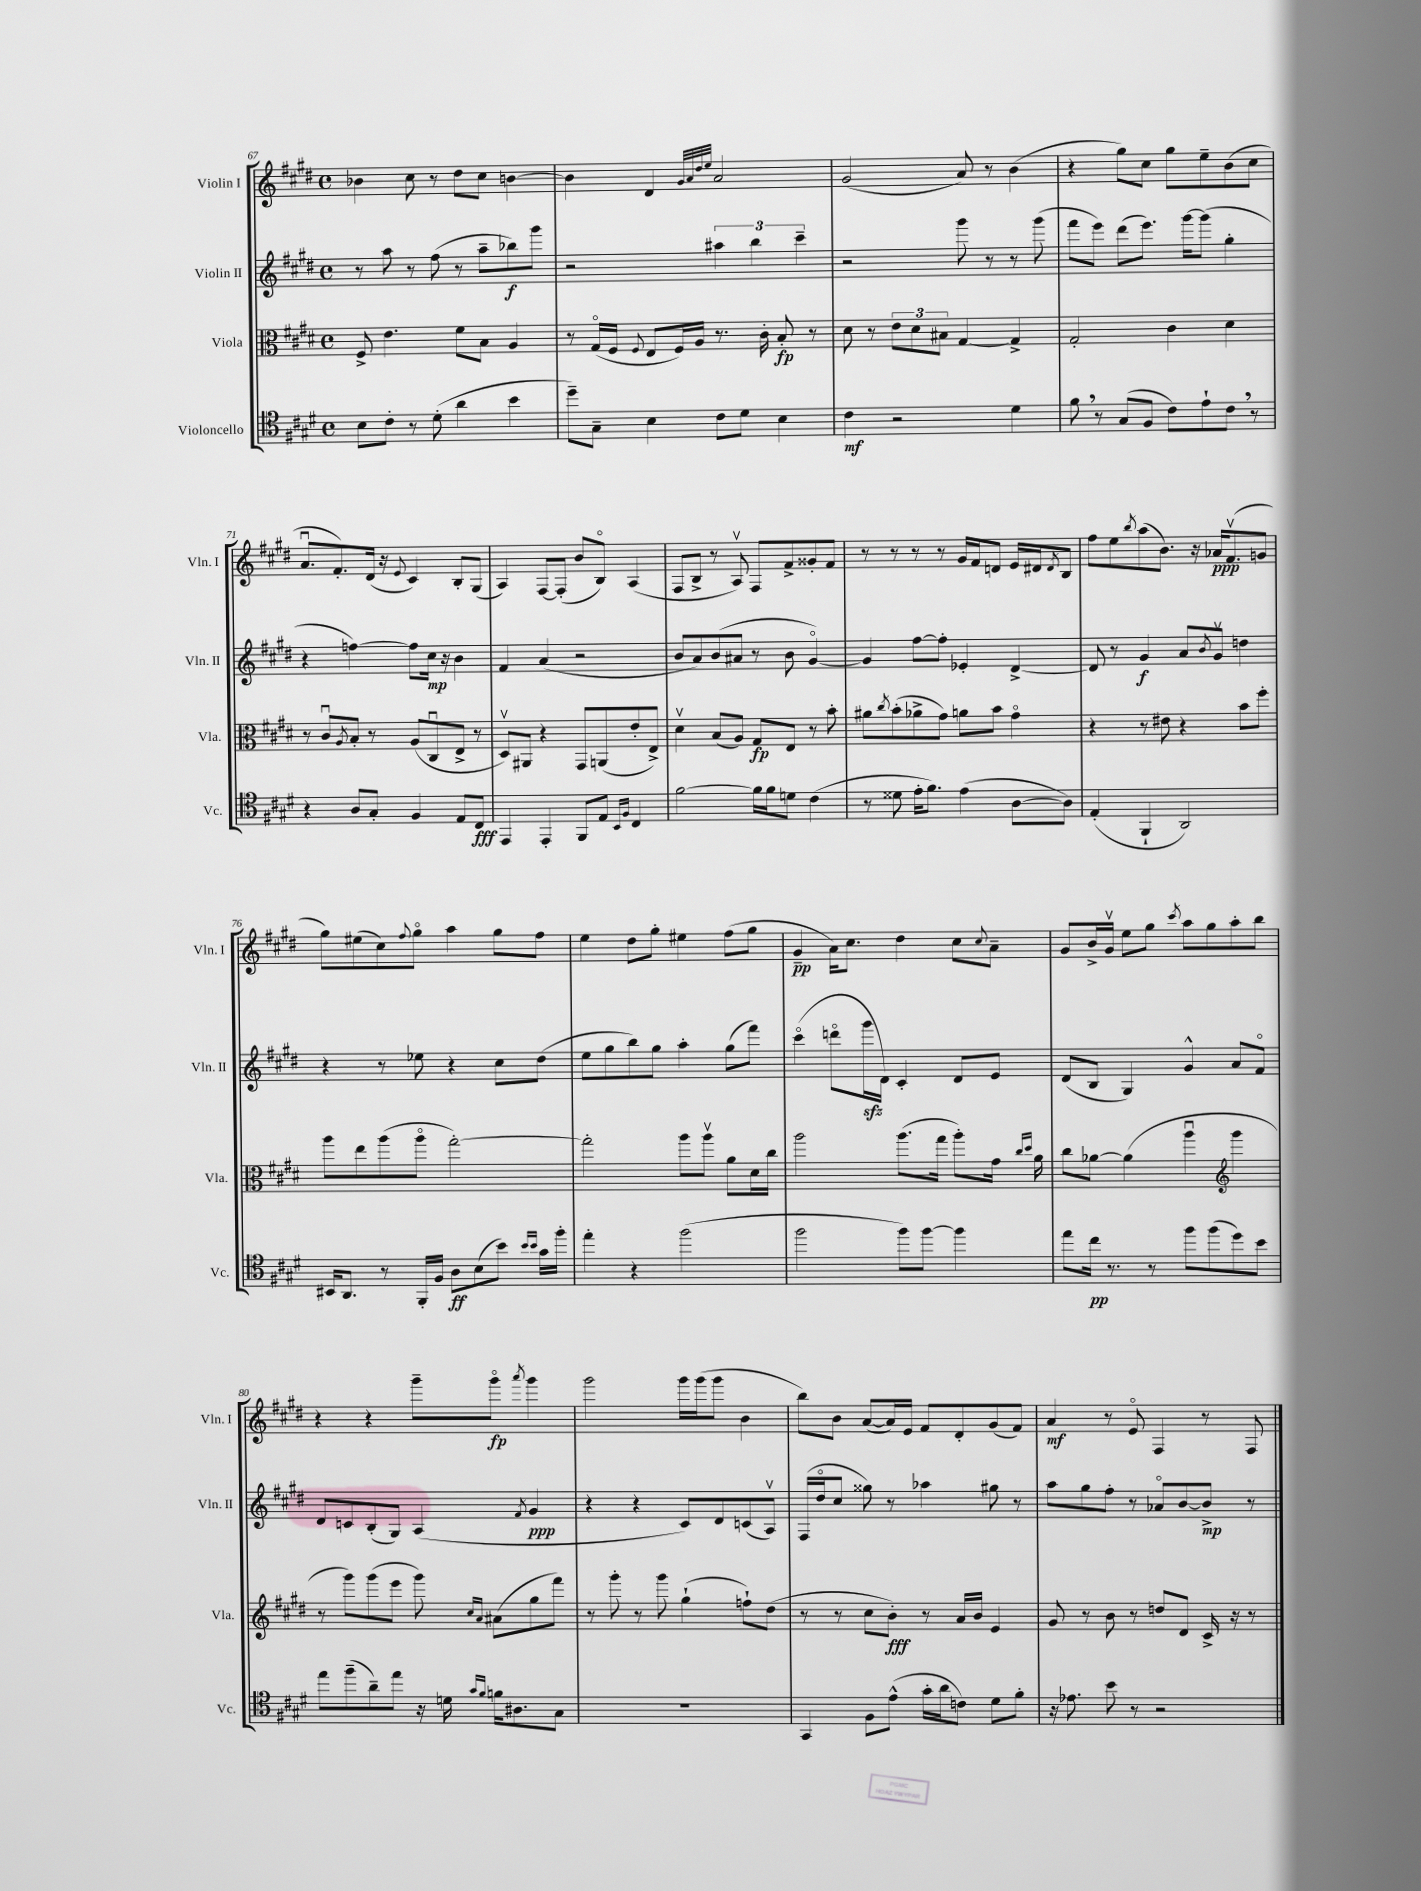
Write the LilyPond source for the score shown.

<<
\new StaffGroup <<
\new Staff = "s0" \with { instrumentName = "Violin I" shortInstrumentName = "Vln. I" } {
    \clef treble \key e \major \defaultTimeSignature \time 4/4
    bes'4 cis''8 r8 dis''8 cis''8 b'4~ |
    b'4 dis'4 \grace { gis'32 a'32 dis''32 e''32 } a'2 |
    gis'2( a'8) r8 b'4( |
    r4 gis''8) cis''8 gis''8 e''8-- b'8( cis''8 |
    a'8.\downbow fis'8.-.) dis'16( r16 \appoggiatura { e'8 } cis'4) b8-. gis8( |
    a4) fis8~ fis8-.( b'8 b8\flageolet) a4( |
    fis8 b8-> r8 a8\upbow) fis8 fis'8-> gisis'8-. fis'8 |
    r8 r8 r8 r8 gis'16 fis'16 d'8 e'16 dis'16 \acciaccatura { dis'8 } b8 |
    fis''8 e''8 \acciaccatura { b''8 } a''8( b'8.) r16 aes'16\ppp fis'8.\upbow( g'8 |
    gis''8) eis''8( cis''8) \appoggiatura { fis''8 } gis''8\flageolet a''4 gis''8 fis''8 |
    e''4 dis''8 gis''8-. eis''4 fis''8( gis''8 |
    gis'4--\pp a'16) cis''8. dis''4 cis''8 \appoggiatura { cis''8 } a'8-- |
    gis'8 b'16-> gis'16\upbow e''8 gis''8 \acciaccatura { cis'''8 } a''8 gis''8 a''8-. b''8 |
    r4 r4 gis'''8-- gis'''8\flageolet\fp \acciaccatura { a'''8 } gis'''4 |
    gis'''2 gis'''16 gis'''16( gis'''8 b'4 |
    b''8) b'8 a'8~( a'16) e'16 fis'8 dis'8-. gis'8( fis'8) |
    a'4\mf r8 e'8\flageolet fis4 r8 fis8 \bar "|." |
}
\new Staff = "s1" \with { instrumentName = "Violin II" shortInstrumentName = "Vln. II" } {
    \clef treble \key e \major \defaultTimeSignature \time 4/4
    r8 a''8 r8 fis''8( r8 a''8-- bes''8\f) gis'''8 |
    r2 \tuplet 3/2 { ais''4 b''4 cis'''4-- } |
    r2 gis'''8 r8 r8 gis'''8( |
    fis'''8 e'''8) dis'''8( e'''8.) gis'''16~ gis'''8( gis''4-. |
    r4 f''4~) f''8 cis''16\mp r16 b'4 |
    fis'4 a'4( r2 |
    b'8 a'8) b'8( ais'8 r8 b'8 gis'4~\flageolet) |
    gis'4 fis''8~ fis''8-. ees'4-. dis'4~-> |
    dis'8 r8 gis'4\f a'8 \acciaccatura { b'8 } gis'8\upbow d''4 |
    r4 r8 ees''8 r4 cis''8 dis''8( |
    e''8 gis''8 b''8) gis''8 a''4-. gis''8( fis'''8) |
    cis'''4\flageolet( d'''8\flageolet gis'''16\sfz dis'16) cis'4-. dis'8 e'8 |
    dis'8( b8 gis4) gis'4-^ a'8 fis'8\flageolet |
    dis'8 c'8 b8-.( gis8) a4( \acciaccatura { fis'8 } gis'4\ppp |
    r4 r4 cis'8) dis'8 c'8( a8\upbow) |
    fis16( dis''16\flageolet cis''8 gisis''8) r8 aes''4 gis''8 r8 |
    a''8 gis''8 fis''8-. r8 aes'8\flageolet b'8~ b'8->\mp r8 \bar "|." |
}
\new Staff = "s2" \with { instrumentName = "Viola" shortInstrumentName = "Vla." } {
    \clef alto \key e \major \defaultTimeSignature \time 4/4
    fis8-> e'4. fis'8 b8 a4 |
    r8 gis16\flageolet( fis16 \appoggiatura { fis8 } e8 fis16) a16 r8. cis'16-. b8-.\fp r8 |
    dis'8 r8 \tuplet 3/2 { e'8 dis'8 bis8 } gis4~ gis4-> |
    gis2-. cis'4 dis'4 |
    r8 cis'8\downbow \acciaccatura { a8 } b8-. r8 a8( cis8\downbow e8-> r8 |
    dis8\upbow) ais,8 r4 gis,8 a,8( e'8-. e8->) |
    dis'4\upbow b8( a8) gis8\fp e8 r8 b'8-. |
    ais'8 \acciaccatura { cis''8 } b'8-.( aes'8-> gis'8) a'8 b'8 gis'4\flageolet |
    r4 r8 eis'8 r4 b'8 fis''8-. |
    a''8 e''8 a''8( a''8\flageolet gis''2~-.) |
    gis''2-. a''8 a''8\upbow a'8 dis'16 cis''16 |
    a''2 a''8.( gis''16 a''8-.) gis'16 \grace { cis''16 dis''16 } a'16 |
    cis''8 aes'8~ aes'4( a''4\downbow \clef treble gis'''4 |
    r8 gis'''8) gis'''8( e'''8 gis'''8) \grace { cis''16 a'16 } ais'8( gis''8 fis'''8) |
    r8 gis'''8-. r8 gis'''8 gis''4-!( f''8-!) dis''8( |
    r8 r8 cis''8 b'8-.\fff) r8 a'16 b'16 e'4 |
    gis'8 r8 b'8 r8 d''8 dis'8 cis'16-> r16 r8 \bar "|." |
}
\new Staff = "s3" \with { instrumentName = "Violoncello" shortInstrumentName = "Vc." } {
    \clef tenor \key e \major \defaultTimeSignature \time 4/4
    b8 cis'8-. r8 dis'8-.( a'4 b'4 |
    dis''8--) gis8-- b4 cis'8 dis'8 b4 |
    cis'4\mf r2 dis'4 |
    fis'8 \breathe r8 gis8( fis8 cis'8) e'8-! cis'8 \breathe r8 |
    r4 a8 gis8-. fis4 e8 cis8\fff |
    e,4 e,4-. fis,8 e8 \grace { b,16 fis16 } cis4 |
    fis'2~ fis'16 fis'16 d'8 cis'4( |
    r8 disis'8 e'16-. fis'8.) e'4( a8~ a8) |
    e4-.( fis,4-! a,2) |
    bis,16 a,8. r8 fis,16-. fis16 a8\ff b8( b'8) \grace { b'16 b'16 } gis'16 fis''16-. |
    e''4-. r4 fis''2( |
    fis''2 fis''8) fis''8~ fis''4 |
    e''8 cis''16\pp r8. r8 fis''8 fis''8( dis''8) b'8 |
    e''8 fis''8--( a'8--) e''8 r16 d'16 \grace { gis'16 fis'16 } f'16 ais8. gis8 |
    R1 |
    gis,4 fis8 e'8-^( gis'16-. a'16 c'8) dis'8 fis'8-. |
    r16 ees'8. b'8 r8 r2 \bar "|." |
}
>>
>>
\layout { \context { \Score currentBarNumber = #67 } }
